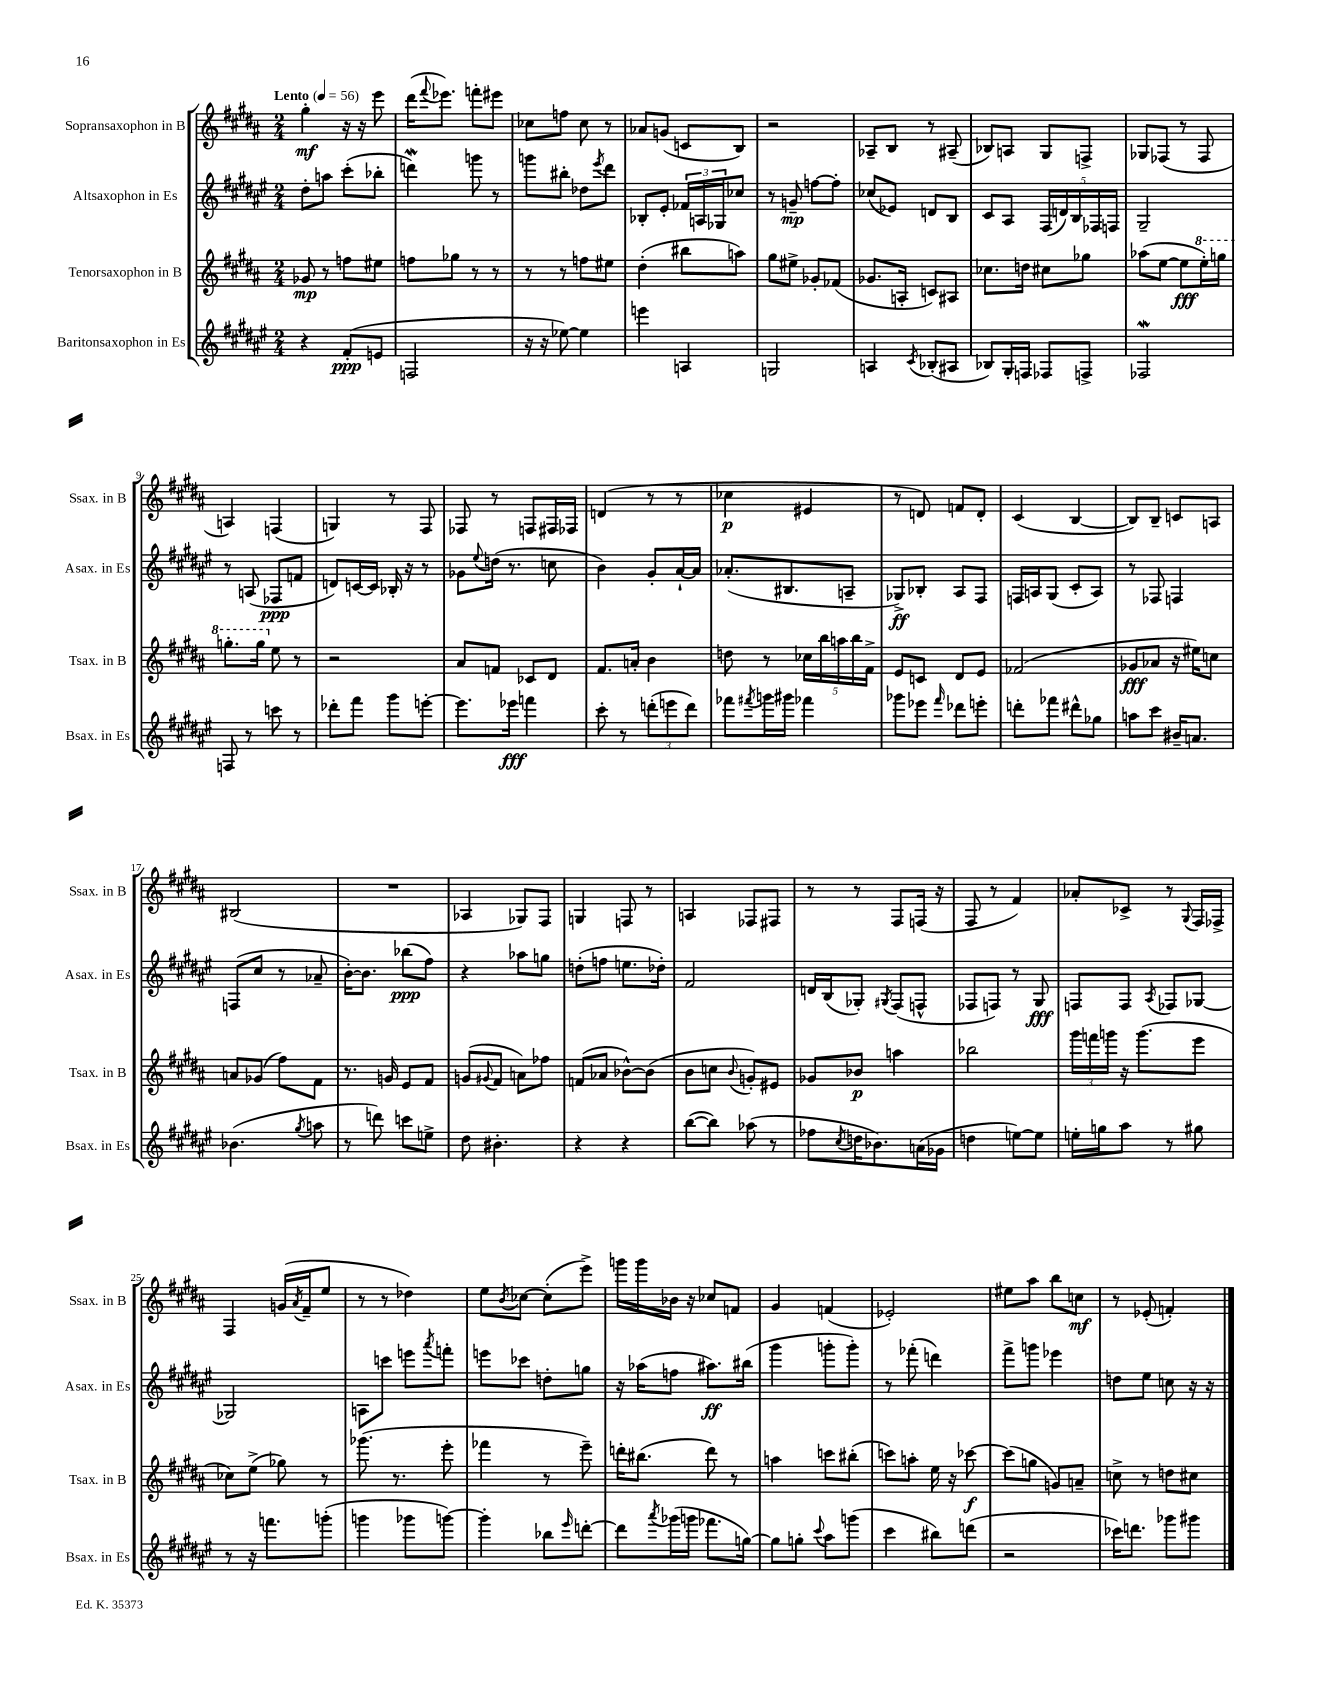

**kern	**kern	**kern	**kern
*staff4	*staff3	*staff2	*staff1
*clefG2	*clefG2	*clefG2	*clefG2
*k[f#c#g#d#a#e#]	*k[f#c#g#d#a#]	*k[f#c#g#d#a#e#]	*k[f#c#g#d#a#]
*M2/4	*M2/4	*M2/4	*M2/4
*MM56	*MM56	*MM56	*MM56
4r	8g-	8dd#'	4gg#'
.	8r	8aa	.
(8f#'	8ff	(8ccc#'	16r
.	.	.	16r
8e	8ee#	8bb-'	8eee
=	=	=	=
2F	8ff	4ddd)	(16ddd#
.	.	.	8qqfff#
.	.	.	8.eee-)
.	8gg-	.	.
.	8r	8ggg	8fff'
.	8r	8r	8eee#
=	=	=	=
16r	8r	8ggg	8cc-
16r	.	.	.
[8ee-)	8r	8bb#'	8ff
4ee-]	8ff	8dd-	8cc-
.	.	8qeee#	.
.	8ee#	8ddd#	8r
=	=	=	=
4eee	(4dd#'	8B-'	8a-
.	.	8e#'	(8g
4A	8bb#	24f-	8c
.	.	24A	.
.	.	24G-	.
.	8aa)	8cc-	8B)
=	=	=	=
2G	8gg#	8r	2r
.	8ee#^	8g~	.
.	8g-'	[8ff	.
.	(8f-	8ff']	.
=	=	=	=
4A	8.g-	(8cc-	8A-~
.	.	8e-)	8B
.	16A'	.	.
8qc#	.	.	.
(8B-'	8c)	8d	8r
8A#	8A#	8B	(8A#~
=	=	=	=
8B-)	8.cc-	8c#	8B-)
16G#'	.	8A#	8A
16F	16dd	.	.
8F-	8cc#	(20F#	8G#
.	.	20d)	.
.	.	20B	.
8F^	8gg-	.	8F^
.	.	20F-	.
.	.	20F	.
=	=	=	=
2F-	(8aa-	2G#~	8G-
.	[8ee	.	(8F-
.	8ee]	.	8r
.	16eee')	.	8F-
.	16ggg	.	.
=	=	=	=
8F	8.ggg'	8r	4A)
8r	.	(8A	.
.	16ggg	.	.
8ccc	8ee	8F-	(4F
8r	8r	8f	.
=	=	=	=
8ddd-'	2r	8d)	4G)
8fff#	.	[16c	.
.	.	16c]	.
8ggg#	.	16B-'	8r
.	.	16r	.
[8eee'	.	8r	8F#
=	=	=	=
8.eee]	8a#	8g-	8F-
.	.	8qqee#	.
.	8f	(16dd	8r
16eee-	.	8.r	.
4fff	8c-	.	8F
.	8d#	8cc	16F#
.	.	.	16F-
=	=	=	=
8ccc#'	8.f#	4b)	(4d
8r	.	.	.
.	16a'	.	.
(12ddd'	4b	8g#'	8r
12eee	.	.	.
.	.	[16a#`	8r
12ddd)	.	.	.
.	.	16a#]	.
=	=	=	=
8fff-	8dd	(8.a-'	4cc-
8qfff#	.	.	.
16ggg	8r	.	.
16ggg#	.	8.B#	.
4fff-	20cc-	.	4e#
.	20bb	.	.
.	20aa	.	.
.	.	8A~	.
.	20bb	.	.
.	20f#^	.	.
=	=	=	=
8ggg-	8e	8G-^)	8r
8eee-	8c	8B-'	8d)
16qqfff#	.	.	.
8ddd-	8d#	8A#	8f
8eee'	8e	8F#	8d'
=	=	=	=
8ddd'	(2f-	16F	(4c#
.	.	16A	.
8fff-	.	(8G#	.
8ddd#^^	.	8c#'	[4B
8gg-	.	8A)	.
=	=	=	=
8aa	8g-	8r	8B])
8ccc#	8a-	8F-	8B~
16b#~	16r	4F	8c
8.a	16ee#)	.	.
.	8cc	.	8A
=	=	=	=
(4.b-	8a	(8F	(2B#
.	(8g-	8cc#	.
.	8ff#)	8r	.
8qgg#	.	.	.
8aa	8f#	8a-~	.
=	=	=	=
8r	8.r	[16b')	2r
.	.	8.b]	.
8ddd)	.	.	.
.	16g	.	.
8ccc	8e	(8bb-	.
8ee^	8f#	8ff#)	.
=	=	=	=
8dd#	(8g	4r	4A-
.	8qqg#	.	.
4.b#'	8f#	.	.
.	8a)	8aa-	8G-)
.	8ff-	8gg	8F#
=	=	=	=
4r	(8f	(8dd'	4G
.	8a-	8ff	.
4r	[8b-^^)	8.ee	8F
.	(8b-]	.	8r
.	.	16dd-')	.
=	=	=	=
([8bb	8b	2f#	4A
8bb])	8cc	.	.
.	8qqb	.	.
(8aa-	8g')	.	8F-
8r	8e#	.	8F#
=	=	=	=
8ff-	8g-	16d	8r
.	.	(16B	.
8qcc#	.	.	.
16dd	8b-	8G-')	8r
8.b-)	.	.	.
.	.	8qG#	.
.	4aa	(8F#	8F#
(16a	.	8F^^	(16F
16g-	.	.	16r
=	=	=	=
4dd	2bb-	8F-	8F#
.	.	8F)	8r
[8ee)	.	8r	4f#)
8ee]	.	8G#	.
=	=	=	=
16ee'	24ggg#	8F	8a-'
.	24fff	.	.
16gg	.	.	.
.	24ggg	.	.
8aa#	16r	8F	8c-^
.	(8.ggg	.	.
.	.	8qA#	.
8r	.	8F-	8r
.	.	.	8qqG#
8gg#	8eee	[8G-	16F#
.	.	.	16F-^
=	=	=	=
8r	8cc-)	2G-]	4F#
16r	(8ee^	.	.
8.fff	.	.	.
.	8gg-)	.	(16g
.	.	.	8qa#
.	.	.	16f#~
(8ggg'	8r	.	8ee
=	=	=	=
4ggg	(8.ggg-	8A	8r
.	.	8ccc	8r
.	8.r	.	.
8ggg-	.	8eee	4dd-)
.	.	8qaaa#	.
[8ggg)	8eee'	8fff'	.
=	=	=	=
4ggg']	4fff-	8eee	8ee
.	.	.	8qb
.	.	8ccc-	[8cc-
8bb-	8r	8dd'	(8cc-']
16qqeee#	.	.	.
[8ddd'	8eee~)	8gg	8eee^)
=	=	=	=
8ddd]	16ddd'	16r	16ggg
.	(8.bb#	(16aa-	16ggg
8qaaa#	.	.	.
(16ggg-	.	8ff	16b-
16ggg	.	.	16r
8.fff-	8ddd)	8.aa#)	8cc-
.	8r	.	8f
[16gg)	.	(16bb#	.
=	=	=	=
8gg]	4aa	4ggg#	4g#
8gg'	.	.	.
8qqccc#	.	.	.
8aa#	8ccc	8ggg'	(4f
(8ggg	(8bb#'	8ggg')	.
=	=	=	=
4ccc#	8ccc)	8r	2e-')
.	8aa'	(8fff-'	.
8bb#)	16ee	4ddd)	.
.	16r	.	.
(8ddd	[8ccc-	.	.
=	=	=	=
2r	(8ccc-]	8fff#^	8ee#
.	8gg	8ggg	8aa#
.	8g)	4eee-	8bb
.	8a~	.	8cc
=	=	=	=
16ccc-)	8cc^	8dd	8r
8.ddd	.	.	.
.	8r	8ee#	(8e-'
8ggg-	8dd	8cc	4f')
8ggg#	8cc#	16r	.
.	.	16r	.
==	==	==	==
*-	*-	*-	*-
